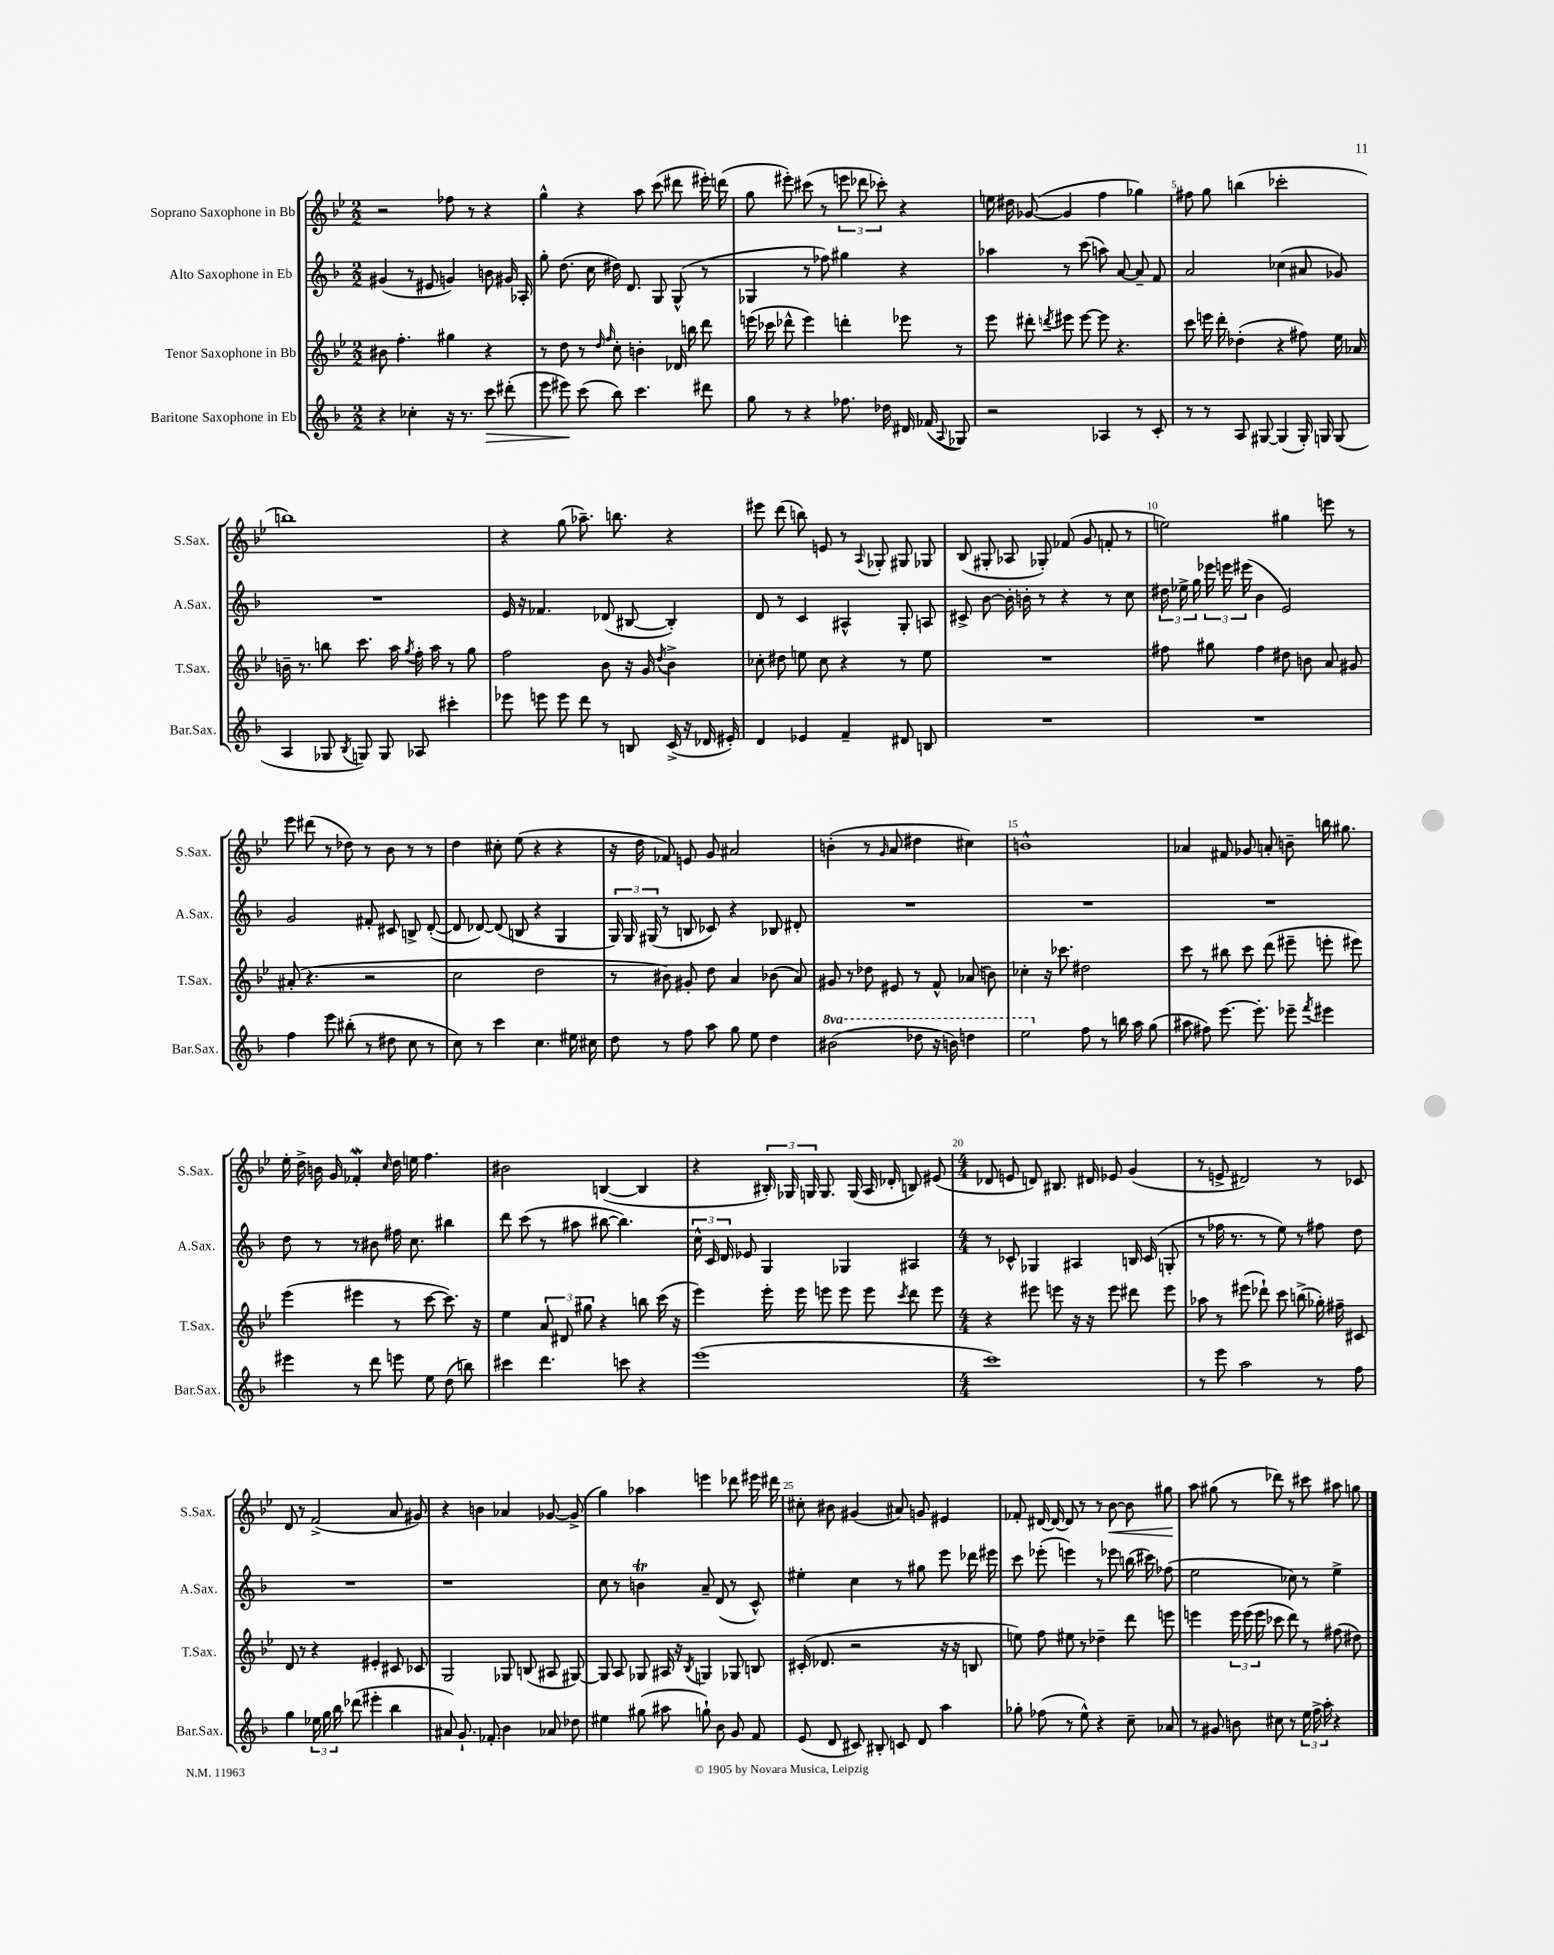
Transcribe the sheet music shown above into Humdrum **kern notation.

**kern	**kern	**kern	**kern
*staff4	*staff3	*staff2	*staff1
*clefG2	*clefG2	*clefG2	*clefG2
*k[b-]	*k[b-e-]	*k[b-]	*k[b-e-]
*M2/2	*M2/2	*M2/2	*M2/2
4r	8b#	(4g#	2r
.	4.ff'	.	.
4cc-'	.	8r	.
.	.	8e#	.
16r	4gg#	4g)	8ff-
8.r	.	.	.
.	.	.	8r
8ccc	4r	8b	4r
(8ddd#'	.	16g#	.
.	.	16A-'	.
=	=	=	=
8eee	8r	8gg'	4gg^^
8eee#)	8dd	(8.dd	.
(8ccc	8r	.	4r
.	.	16cc	.
.	16qqdd	.	.
.	16qqff	.	.
8bb-)	8cc'	16dd#)	.
.	.	8.d	.
4.ccc	4b'	.	8aa
.	.	8G	(8ccc
.	16d-	(8G^^	8ddd#
.	16bb	.	.
8ddd#	8ddd	8r	16eee#')
.	.	.	(16ddd
=	=	=	=
8gg	(16eee	4G-	8gg
.	16ccc-	.	.
8r	8ddd-^^	.	8eee#')
4r	4eee)	8r	(8ccc#
.	.	8ff-)	8r
8.ff-	4ddd'	4gg#	12eee
.	.	.	12ddd-
.	.	.	12ccc-')
16dd-	.	.	.
16d#	8eee-	4r	4r
(16f-	.	.	.
8qqA	.	.	.
8G-)	8r	.	.
=	=	=	=
2r	8eee-	4aa-	16ee
.	.	.	16dd#
.	8ddd#'	.	([8g-
.	8qddd	.	.
.	8eee#	8r	4g-]
.	[8eee#	(8ccc	.
4A-	8eee#]	8aa)	4ff
.	4.r	[8a	.
8r	.	8a~]	4gg-)
8c'	.	8f	.
=	=	=	=
8r	8ccc	2a	8ff#
8r	16eee	.	8gg
.	16ddd'	.	.
8A	(4dd-'	.	(4bb
[8G#	.	.	.
(4G#]	4r	(4cc-	2ccc-'
16G#')	8ff#)	8a#	.
16G	.	.	.
(8G	16ee-	8g-)	.
.	16a-	.	.
=	=	=	=
4A	16b~	1r	1bb)
.	8.r	.	.
8G-	8bb	.	.
8qB-	.	.	.
8G)	8.ccc	.	.
8G	.	.	.
.	16aa	.	.
.	8qgg	.	.
8A-	16ff'	.	.
.	16aa	.	.
4ccc#'	8r	.	.
.	8gg	.	.
=	=	=	=
8eee-	2ff	16e	4r
.	.	16r	.
8eee	.	4.f-	.
8eee	.	.	(8gg
8ddd	.	.	8.aa-~)
8r	8b-	(8d-	.
.	.	.	8.bb
8B	16r	[8B#	.
.	16g	.	.
.	8qdd	.	.
(16c^	4b-^	4B#'])	4r
16r	.	.	.
16d-	.	.	.
16e#')	.	.	.
=	=	=	=
4d	8cc-'	8d	8eee#
.	8dd#	8r	(8ddd
4e-	8ee	4c	8bb)
.	8cc-	.	8e
4f~	4r	4A#^^	8r
.	.	.	8qqA
.	.	.	8G-'
8d#	8r	8G'	8G#
8B	8ee	8A	8G-
=	=	=	=
1r	1r	8c#^	(8B-
.	.	[8b-	8G#'
.	.	16b-']	8A-
.	.	16b'	.
.	.	8r	8G-')
.	.	4r	(8f-
.	.	.	8g
.	.	8r	8f'
.	.	8cc	8r
=	=	=	=
1r	8ff#	24dd#	2ee)
.	.	24ee-^	.
.	.	24gg	.
.	8gg#	24eee-	.
.	.	24eee	.
.	.	(24eee#	.
.	4ff#	4b-	.
.	8dd#	2e)	4gg#
.	8b	.	.
.	8a	.	8eee
.	8g#	.	8r
=	=	=	=
4ff	(8a#'	2g	8eee-
.	4.r	.	(8ddd#
8eee	.	.	8r
(8bb#'	.	.	8dd-)
8r	2r	8f#'	8r
8dd#	.	8c#	8b-
8cc	.	8B^	8r
8r	.	([8d'	8r
=	=	=	=
8cc)	2cc	8d]	4dd
8r	.	[8d-)	.
4ccc	.	(8d-]	8cc#'
.	.	8B	(8ee-
4.cc	2dd	4r	4r
.	.	4G	4r
16ee#	.	.	.
16cc#	.	.	.
=	=	=	=
8dd	8r	24G)	16r
.	.	24G	.
.	.	.	16dd
.	.	(24G#	.
8r	8b#)	8r	8f-)
8ff	8g#'	8B	8e
8aa	8dd	8c-)	8g
8gg	4a	4r	2a#
8ee	.	.	.
4dd	(8b-	8B-	.
.	8a)	8d#'	.
=	=	=	=
(2bb#	8g#	1r	(4b'
.	8r	.	.
.	8dd-	.	8r
.	.	.	16qqg
.	8e#	.	8a
8ddd-	8r	.	4dd#
16r	8f^^	.	.
16bb)	.	.	.
4ddd	(8a-	.	4cc#)
.	8b)	.	.
=	=	=	=
2eee	4cc-'	1r	1b^^
.	16r	.	.
.	8.ccc-	.	.
8ff	2dd#	.	.
8r	.	.	.
16bb	.	.	.
16aa	.	.	.
(8gg	.	.	.
=	=	=	=
8aa#	8ccc	1r	4a-
8ff#)	8r	.	.
[8.eee	8bb#	.	8f#
.	8ccc	.	8g-
8.eee']	.	.	.
.	(8ddd	.	8a'
8eee-~	8eee#~	.	8b~
8qfff	.	.	.
4eee#	8eee'	.	16bb
.	.	.	8.gg#
.	8eee#)	.	.
=	=	=	=
4eee#	(4eee-	8dd	16ee-'
.	.	.	16dd^
.	.	8r	16b
.	.	.	16g
8r	4eee#	8r	4f-'
8ddd	.	8b#	.
.	.	.	16qqcc
8eee	8r	16ff#	16dd
.	.	8.cc	16ee
8ee	[8ccc	.	4.ff
(8dd	8.ccc])	4bb#	.
8bb)	.	.	.
.	16r	.	.
=	=	=	=
4ccc#	4ee-	8ddd	2b#
.	.	(8ccc	.
4.ddd	12a	8r	.
.	12d#	.	.
.	.	8aa#	.
.	12gg#	.	.
.	4r	[8bb#	([4B
8ccc	.	4.bb#])	.
4r	8bb	.	4B]
.	(16ccc	.	.
.	16r	.	.
=	=	=	=
(1eee	4eee-)	24cc^^	4r
.	.	24c	.
.	.	24d	.
.	.	8e-	.
.	16eee-'	4G	24B#')
.	.	.	24G-
.	16eee-	.	.
.	.	.	24G
.	8eee	.	8.G
.	8eee	4G-	.
.	.	.	(16G
.	8eee	.	16A
.	.	.	16d-'
.	8qccc	.	.
.	8ddd	4A#	8B)
.	8eee	.	(8e#
=	=	=	=
*M4/4	*M4/4	*M4/4	*M4/4
1ccc)	4r	8r	8d-
.	.	8c-^^	8e
.	8eee#	4G-	8d)
.	8eee	.	8.B#
.	16r	4A#	.
.	16r	.	16d#
.	8eee	.	8e-
.	8ddd#	16B	(4g
.	.	(16c-	.
.	8eee	8G'	.
=	=	=	=
8r	8aa-	8r	8r
8eee	8r	16ff-	8e^
.	.	8.r	.
2aa	(8eee#	.	2d#)
.	8ddd-`)	8r	.
.	8ccc	8ee)	.
.	(8bb^	8r	.
8r	16gg-')	8ff#	8r
.	16ff#~	.	.
8ff	8c#	8dd	8c-
=	=	=	=
4gg	8d	1r	8d
.	8r	.	8r
24ee-	4r	.	(2f^
24gg	.	.	.
24bb-	.	.	.
(8ddd-	.	.	.
4eee#'	4e#'	.	.
4bb-	8c#	.	8a
.	8c-	.	8g#)
=	=	=	=
8a#)	2G	1r	4r
8.g`	.	.	.
.	.	.	4b
8.f-'	.	.	.
4b-	8G-	.	4a-
.	(8B	.	.
8a-	8A#	.	[8g-
8dd-	[8G#)	.	(8g-^]
=	=	=	=
4ee#	8G#]	8cc	4gg)
.	8A	8r	.
(8gg#	8G-	4b	4aa-
8aa#	16A#	.	.
.	16r	.	.
.	8qB-	.	.
8gg`)	4G	8a~	4eee
8b-	.	(8d	.
8g	8G-	8r	8ddd-
8f	8B	8c^^)	16eee#
.	.	.	16ddd#
=	=	=	=
(8e	(16c#'	4ee#'	8cc#'
.	8.d-	.	.
8d	.	.	8b#
8c#)	2r	4cc	(4g#
8B#'	.	.	.
8c	.	8r	8a#)
8d	.	8gg#	8g
4aa	16r	8eee	4e#
.	16r	.	.
.	8B	16ddd-	.
.	.	16eee#	.
=	=	=	=
8gg-'	8ee)	8ccc	8f-'
(8ff-	8ff	(8eee-'	[16d#
.	.	.	16d#_
8r	8ee#	4eee)	8d#]
8ee^^)	8r	.	8r
4r	4dd-~	8r	8r
.	.	8eee-	[8b-
8cc~	8ddd	(16bb	8b-]
.	.	16ccc#)	.
8a-	8eee	(8ff-	8gg#
=	=	=	=
8r	4eee	2ee	8aa
8g#	.	.	(8gg#
8b	24eee	.	8r
.	(24eee	.	.
.	24eee	.	.
8cc#	8ccc-	.	8ddd-)
8r	8ddd)	8cc-)	8r
24ee	8r	8r	8ccc#
24ff^	.	.	.
24aa'	.	.	.
4r	(8ff#	4ee^	8aa#
.	8dd#)	.	8gg
==	==	==	==
*-	*-	*-	*-
